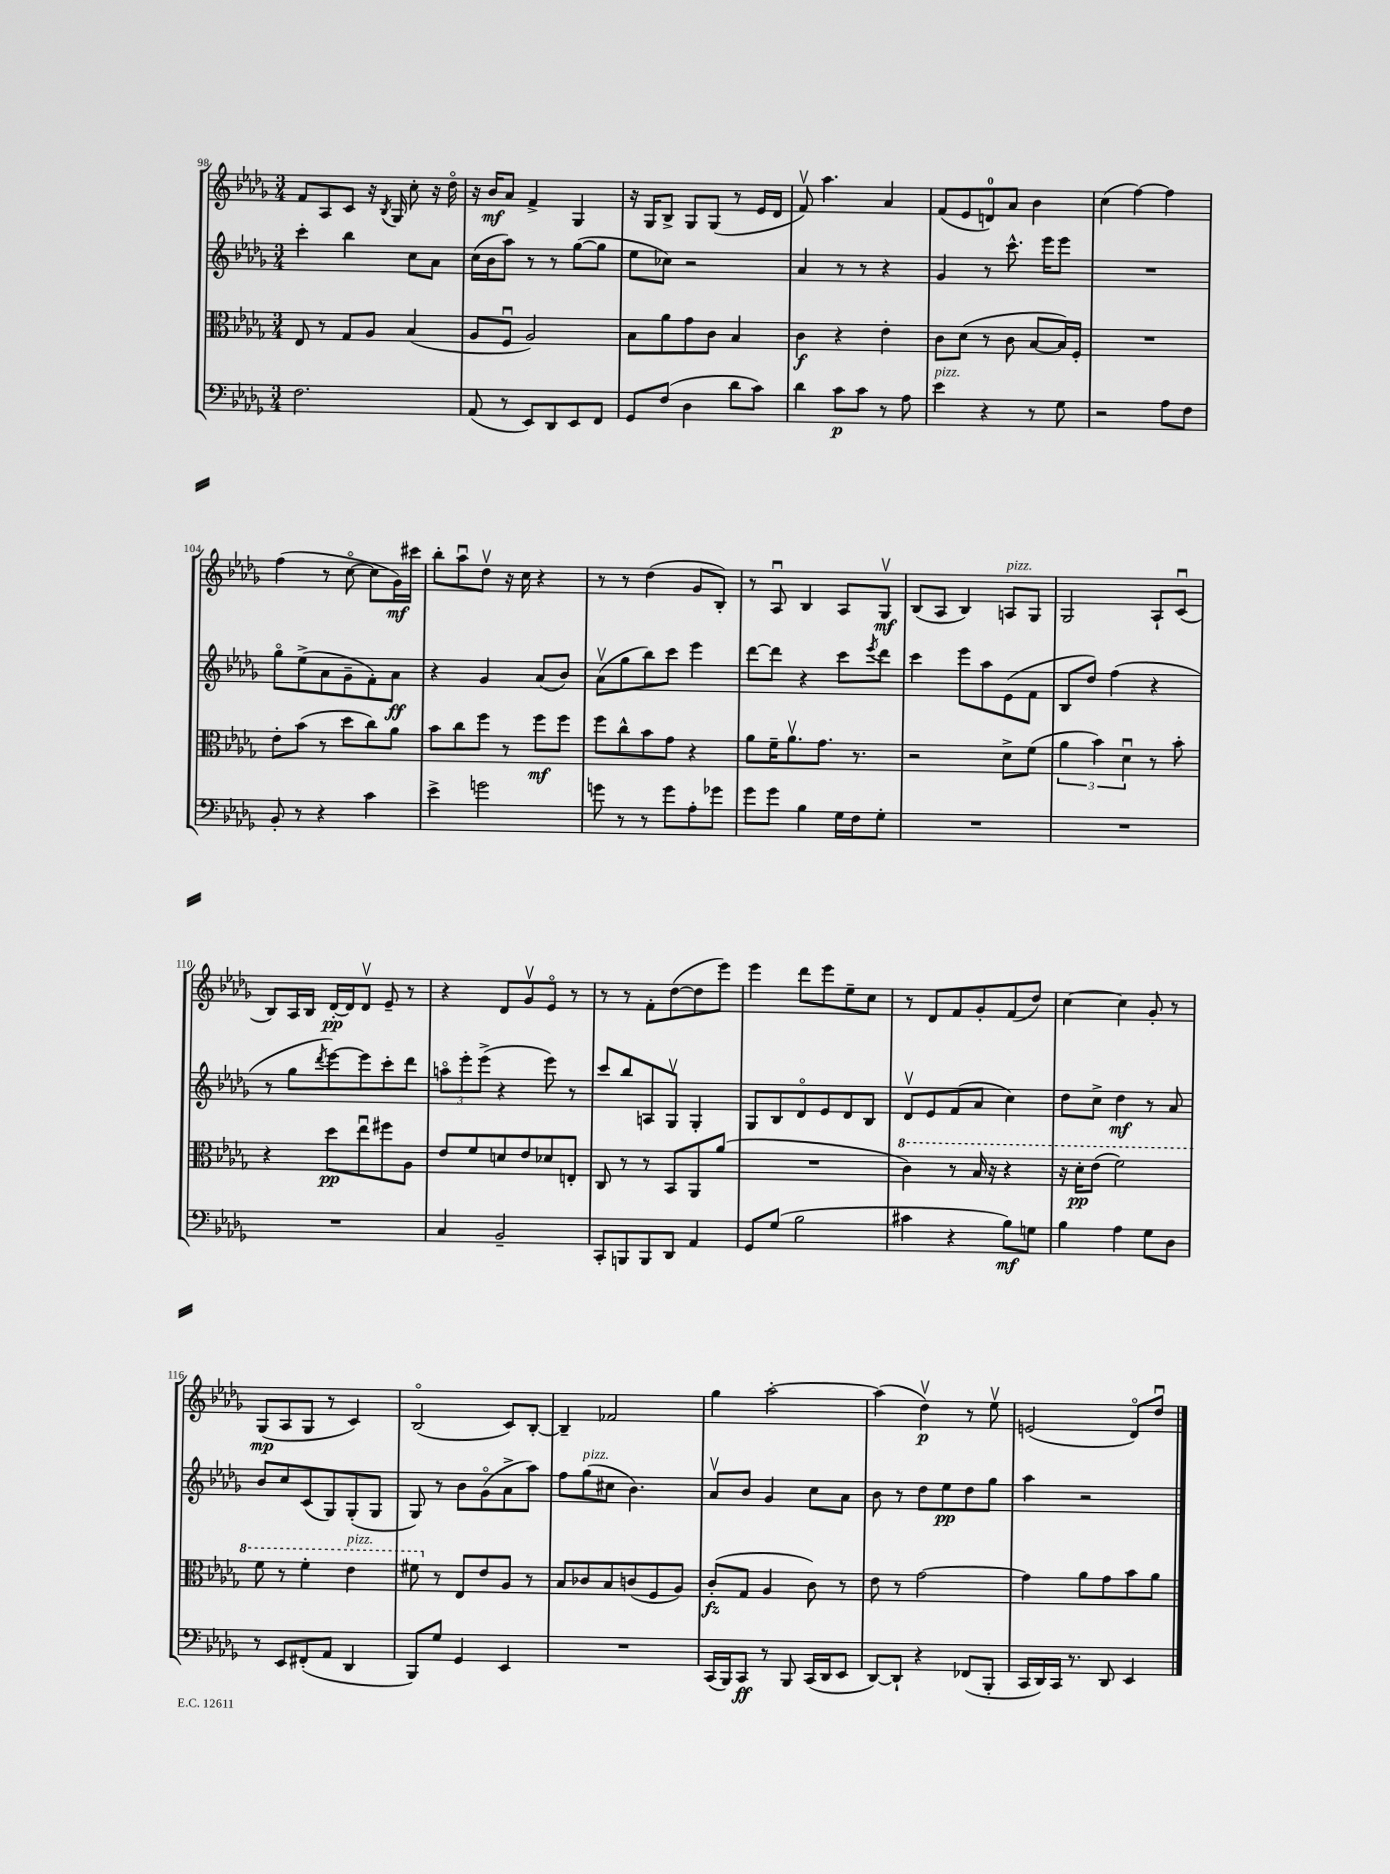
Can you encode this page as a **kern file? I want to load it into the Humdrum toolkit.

**kern	**kern	**kern	**kern
*staff4	*staff3	*staff2	*staff1
*clefF4	*clefC3	*clefG2	*clefG2
*k[b-e-a-d-g-]	*k[b-e-a-d-g-]	*k[b-e-a-d-g-]	*k[b-e-a-d-g-]
*M3/4	*M3/4	*M3/4	*M3/4
2.F	8E-	4ccc'	8f
.	8r	.	8A-
.	8G-	4bb-	8c
.	8A-	.	16r
.	.	.	8qB-
.	.	.	16G-
.	(4B-	8cc	8cc'
.	.	8a-	16r
.	.	.	16dd-o
=	=	=	=
(8AA-	8A-	(16cc	16r
.	.	16b-	16b-
8r	8Fu	8aa-)	8a-
8EE-)	2A-)	8r	4f^
8DD-	.	8r	.
8EE-	.	([8gg-	4G-
8FF	.	8gg-]	.
=	=	=	=
8GG-	8B-	8ee-	16r
.	.	.	16G-
(8F	8a-	8cc-)	8B-^
4D-	8g-	2r	8G-
.	8c	.	(8G-
8d-	4B-	.	8r
8c)	.	.	16e-
.	.	.	16d-
=	=	=	=
4d-	4c	4a-	8fv)
.	.	.	4.aa-
8c	4r	8r	.
8c	.	8r	.
8r	4e-'	4r	4a-
8A-	.	.	.
=	=	=	=
4e-	8c	4g-	(8f
.	(8d-	.	8e-
4r	8r	8r	8d)
.	8c	8.ccc^^	8a-
8r	[8B-	.	4b-
.	.	16eee-	.
8G-	16B-])	8eee-	.
.	16F'	.	.
=	=	=	=
2r	2.r	2.r	(4cc
.	.	.	[4ff)
8A-	.	.	4ff]
8F	.	.	.
=	=	=	=
8BB-'	8e-'	8gg-o	(4ff
8r	(8b-	(8ee-^	.
4r	8r	8a-	8r
.	8dd-	8g-~	[8cco
4c	8cc)	8f')	8cc]
.	8a-	8a-	16g-)
.	.	.	16ccc#
=	=	=	=
4e-^	8b-	4r	8bb-'
.	8cc	.	8aa-u
2g	8ff	4g-	8dd-v
.	8r	.	16r
.	.	.	16cc
.	8ff	(8a-	4r
.	8ff	8b-)	.
=	=	=	=
8g	8ff	(8a-v	8r
8r	8cc^^	8gg-	8r
8r	8b-	8bb-)	(4dd-
8g	8g-	8ccc	.
8A-'	4r	4eee-	8g-
8g-	.	.	8B-')
=	=	=	=
8g-	8a-	[8ddd-	8r
8g-	16f~	8ddd-]	8A-u
.	8.a-v	.	.
4B-	.	4r	4B-
.	8.g-	.	.
16G-	.	8ccc	8A-
16F	8.r	.	.
.	.	8qeee-	.
8G-'	.	8ddd-	8G-v
=	=	=	=
2.r	2r	4ccc	(8B-
.	.	.	8A-
.	.	8eee-	4B-)
.	.	8aa-	.
.	8d-^	(8e-	8A
.	(8f	8f	8G-
=	=	=	=
2.r	6a-	8B-	2G-
.	.	8dd-)	.
.	6b-)	.	.
.	.	(4ff	.
.	6d-u	.	.
.	8r	4r	8A-`
.	8b-'	.	(8cu
=	=	=	=
2.r	4r	8r	8B-)
.	.	8gg-	16A-
.	.	.	16B-
.	.	8qddd-	.
.	8dd-	[8eee-)	[16d-'
.	.	.	16d-]
.	8ee-u	8eee-]	8d-v
.	8ff#	8ccc'	8e-~
.	8A-	8ddd-	8r
=	=	=	=
4C	8e-	12aao	4r
.	.	12eee-'	.
.	8f	.	.
.	.	(12eee-^	.
2BB-~	8d	4r	8d-
.	8e-	.	8g-v
.	8d-	8eee-)	8e-o
.	8E'	8r	8r
=	=	=	=
8CC'	8C	8ccc	8r
8BBB	8r	8bb-	8r
8BBB	8r	8A	8f'
8DD-	8BB-	8G-v	([8dd-
4AA-	8AA-	4G-'	8dd-]
.	(8a-	.	8eee-)
=	=	=	=
8GG-	2.r	8G-	4eee-
(8G-	.	8B-	.
2B-	.	8d-o	8ddd-
.	.	8e-	8eee-
.	.	8d-	8ee-~
.	.	8B-	8cc
=	=	=	=
4c#	4cc)	8d-v	8r
.	.	8e-	8d-
4r	8r	(8f	8f
.	16b-	8a-	8g-'
.	16r	.	.
8B-)	4r	4cc)	(8f
8G	.	.	8dd-)
=	=	=	=
4B-	16r	8dd-	[4cc
.	16dd-'	.	.
.	(8ee-	8cc^	.
4A-	2ff)	4dd-	4cc]
8G-	.	8r	8g-'
8D-	.	8a-	8r
=	=	=	=
8r	8ff	8b-	(8G-
8EE-	8r	8cc	8A-
(8FF#'	4ff'	(8c	8G-
8AA-	.	8G-)	8r
4DD-	4ee-	(8G-'	4c)
.	.	8G-	.
=	=	=	=
8BBB-)	8ff#	8G-)	(2B-o
8G-	8r	8r	.
4GG-	8E-	8b-	.
.	8e-	(8g-o	.
4EE-	8A-	8a-^	8c)
.	8r	8aa-)	[8B-'
=	=	=	=
2.r	8B-	8ff	4B-~]
.	8c-	(8gg-	.
.	8B-	8cc#	2f-
.	(8c	4.b-)	.
.	8F	.	.
.	8A-)	.	.
=	=	=	=
(16CC	(8c'	8a-v	4gg-
16BBB-)	.	.	.
8CC	8G-	8b-	.
8r	4A-	4g-	[2aa-'
8BBB-	.	.	.
(16CC	8c)	8cc	.
16DD-	.	.	.
8EE-	8r	8a-	.
=	=	=	=
[8DD-)	8e-	8b-	(4aa-]
8DD-`]	8r	8r	.
4r	[2g-	8dd-	4dd-v)
.	.	8ee-	.
(8FF-	.	8dd-	8r
8BBB-'	.	8gg-	8ee-v
=	=	=	=
16CC	4g-]	4aa-	(2e
16DD-)	.	.	.
16CC	.	.	.
8.r	.	.	.
.	8a-	2r	.
8DD-	8g-	.	.
4EE-	8b-	.	8d-o)
.	8a-	.	8dd-u
==	==	==	==
*-	*-	*-	*-
